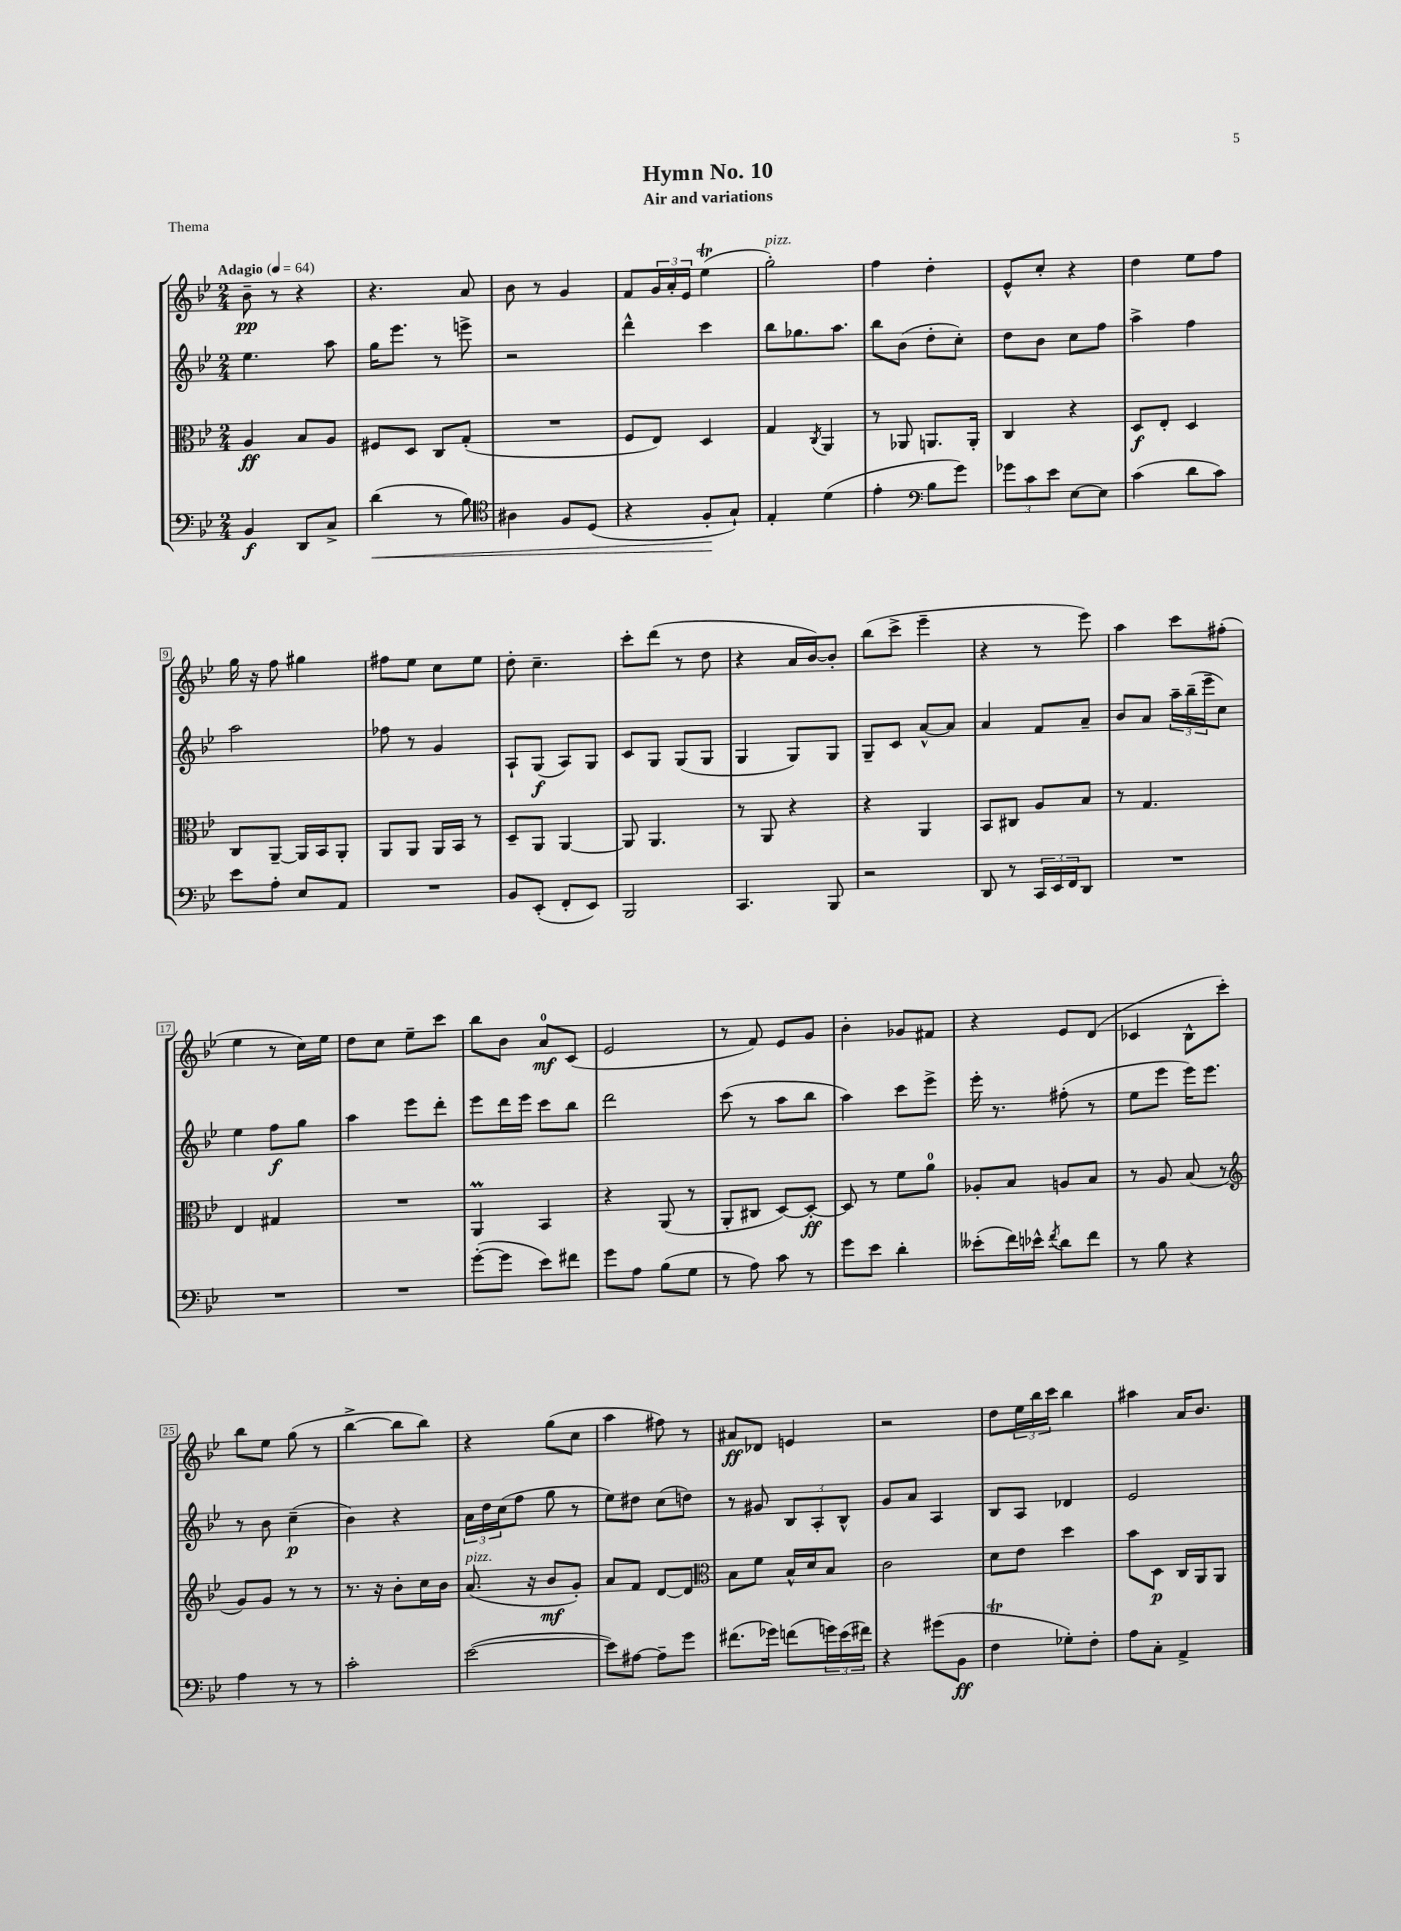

**kern	**kern	**kern	**kern
*staff4	*staff3	*staff2	*staff1
*clefF4	*clefC3	*clefG2	*clefG2
*k[b-e-]	*k[b-e-]	*k[b-e-]	*k[b-e-]
*M2/4	*M2/4	*M2/4	*M2/4
*MM64	*MM64	*MM64	*MM64
4BB-/	4A/	4.ee-\	8b-~\
.	.	.	8r
8DD/L	8B-/L	.	4r
8C^/J	8A/J	8aa\	.
=	=	=	=
(4d\	8F#/L	16gg\LK	4.r
.	.	8.eee-\J	.
.	8D/J	.	.
8r	8C/L	8r	.
8B-\)	(8G'/J	8eee^\	8a/
=	=	=	=
*clefC4	*	*	*
4A#\	2r	2r	8b-\
.	.	.	8r
8F/L	.	.	4g/
(8D/J	.	.	.
=	=	=	=
4r	8F/L	4ddd^^\	8f/L
.	8E-/J)	.	24g/L
.	.	.	24a'/
.	.	.	24e-/JJ
8F'/L	4D/	4ccc\	(4ee-\
8G`/J)	.	.	.
=	=	=	=
4E-'/	4G/	8bb-\L	2gg'\)
.	.	8.gg-\	.
.	8qC/	.	.
(4d\	4AA/	.	.
.	.	8.aa\J	.
=	=	=	=
4e-'\	8r	8bb-\L	4ff\
.	8AA-/	(8b-\J	.
*clefF4	*	*	*
8B-\L	8.AA/L	8dd'\L	4dd'\
8g\J)	.	8cc'\J)	.
.	16AA'/Jk	.	.
=	=	=	=
12g-\L	4C/	8dd\L	8e-^^/L
12c\	.	.	.
.	.	8b-\J	8cc'/J
12e-\J	.	.	.
[8E-\L	4r	8cc\L	4r
8E-\]J	.	8ff\J	.
=	=	=	=
(4c\	8D/L	4aa^\	4dd\
.	8E-'/J	.	.
8d\L	4D/	4ff\	8ee-\L
8c\J)	.	.	8ff\J
=	=	=	=
8e-\L	8C/L	2aa\	16gg\
.	.	.	16r
8A'\J	[8AA~/J	.	8ff\
8E-/L	16AA/]LL	.	4gg#\
.	16BB-/J	.	.
8AA/J	8AA'/J	.	.
=	=	=	=
2r	8AA/L	8ff-\	8ff#\L
.	8AA/J	8r	8ee-\J
.	16AA/LL	4g/	8cc\L
.	16BB-/JJ	.	.
.	8r	.	8ee-\J
=	=	=	=
8BB-/L	8D~/L	8A`/L	8dd'\
(8EE-'/J	8AA/J	(8G/J	4.cc~\
8FF'/L	[4AA/	8A/L)	.
8EE-/J)	.	8G/J	.
=	=	=	=
2BBB-/	8AA/]	8c/L	8ccc'\L
.	4.AA/	8G/J	(8ddd\J
.	.	(8G/L	8r
.	.	8G/J	8dd\
=	=	=	=
4.CC/	8r	4G/	4r
.	8AA/	.	.
.	4r	8G/L)	16a/LL
.	.	.	[16b-/J)
8BBB-/	.	8G/J	8b-'/]J
=	=	=	=
2r	4r	8G~/L	(8bb-\L
.	.	8c/J	8ccc^\J
.	4AA/	[8a^^/L	4eee-~\
.	.	8a/]J	.
=	=	=	=
8DD/	8BB-/L	4a/	4r
8r	8C#/J	.	.
24CC/LL	8A/L	8f/L	8r
24EE-/	.	.	.
24FF/J	.	.	.
8DD/J	8B-/J	8a~/J	8eee-\)
=	=	=	=
2r	8r	8b-/L	4aa\
.	4.G/	8a/J	.
.	.	24aa~\LL	8ccc\L
.	.	(24bb-~\	.
.	.	24eee-~\J	.
.	.	8cc\J)	(8ff#'\J
=	=	=	=
2r	4E-/	4ee-\	4ee-\
.	4G#/	8ff\L	8r
.	.	8gg\J	16cc\LL)
.	.	.	16ee-\JJ
=	=	=	=
2r	2r	4aa\	8dd\L
.	.	.	8cc\J
.	.	8eee-\L	8ee-~\L
.	.	8ddd'\J	8ccc\J
=	=	=	=
([8g'\L	4AA/	8eee-\L	8bb-\L
8g\]J	.	16ddd\L	8b-\J
.	.	16eee-\JJ	.
8e-\L)	4BB-/	8ccc\L	8a/L
8f#\J	.	8bb-\J	(8c/J
=	=	=	=
8g\L	4r	2ddd\	2e-/
8A\J	.	.	.
(8B-\L	(8AA/	.	.
8G\J	8r	.	.
=	=	=	=
8r	8AA'/L	(8ccc\	8r
8A\)	8C#/J	8r	8f/)
8c\	[8D/L)	8aa\L	8e-/L
8r	8D'/_J	8bb-\J	8g/J
=	=	=	=
8g\L	8D/]	4aa\)	4b-'\
8e-\J	8r	.	.
4d'\	8f\L	8ccc\L	8g-/L
.	8a\J	8eee-^\J	8f#/J
=	=	=	=
(8e--'\L	8A-'/L	16eee-'\	4r
.	.	8.r	.
16f\L)	8B-/J	.	.
16e-^^\JJ	.	.	.
8qf/	.	.	.
8d\L	8A/L	(8ff#'\	8e-/L
8f\J	8B-/J	8r	(8d/J
=	=	=	=
8r	8r	8ee-\L	4c-/
8B-\	8A/	8eee-\J	.
4r	(8B-/	16eee-\LK)	8B-^^\L
.	.	8.eee-\J	.
.	8r	.	8ccc'\J)
=	=	=	=
*	*clefG2	*	*
4A\	8g/L)	8r	8bb-\L
.	8g/J	8b-\	8ee-\J
8r	8r	(4cc~\	(8gg\
8r	8r	.	8r
=	=	=	=
2c'\	8.r	4b-\)	[4bb-^\
.	16r	.	.
.	8b-'\L	4r	8bb-\]L
.	16cc\L	.	8bb-\J)
.	16b-\JJ	.	.
=	=	=	=
([2e-\	(8.a/	24a\LL	4r
.	.	24dd\	.
.	.	(24cc\J	.
.	.	8ff\J	.
.	16r	.	.
.	8b-/L	8gg\	(8gg\L
.	8g'/J)	8r	8cc\J
=	=	=	=
8e-\]L)	8a/L	8ee-\L)	4aa\
[8A#\J	8f/J	8dd#\J	.
8A#~\]L	[8d/L	(8cc\L	8ff#\)
8g\J	8d/]J	8dd\J)	8r
=	=	=	=
*	*clefC3	*	*
(8.f#\L	8B-\L	8r	8a#/L
.	8f\J	8g#/	8d-/J
16g-\Jk)	.	.	.
(8f\L	16B-^^/LL	12B-/L	4e/
.	16d/J	.	.
.	.	12A'/	.
24g\L)	8B-/J	.	.
(24e-\	.	12B-^^/J	.
24f#\JJ)	.	.	.
=	=	=	=
4r	2c\	8g/L	2r
.	.	8a/J	.
(8g#\L	.	4A/	.
8BB-\J	.	.	.
=	=	=	=
4F\	8d\L	8B-/L	8dd\L
.	8e-\J	8A/J	24ee-\L
.	.	.	24bb-\
.	.	.	24ccc\JJ
8G-'\L)	4dd\	4d-/	4bb-\
8F'\J	.	.	.
=	=	=	=
8A\L	8b-\L	2e-/	4aa#\
8C'\J	8D\J	.	.
4AA^/	16C/LL	.	16a/LK
.	16AA/J	.	8.b-/J
.	8AA/J	.	.
==	==	==	==
*-	*-	*-	*-
